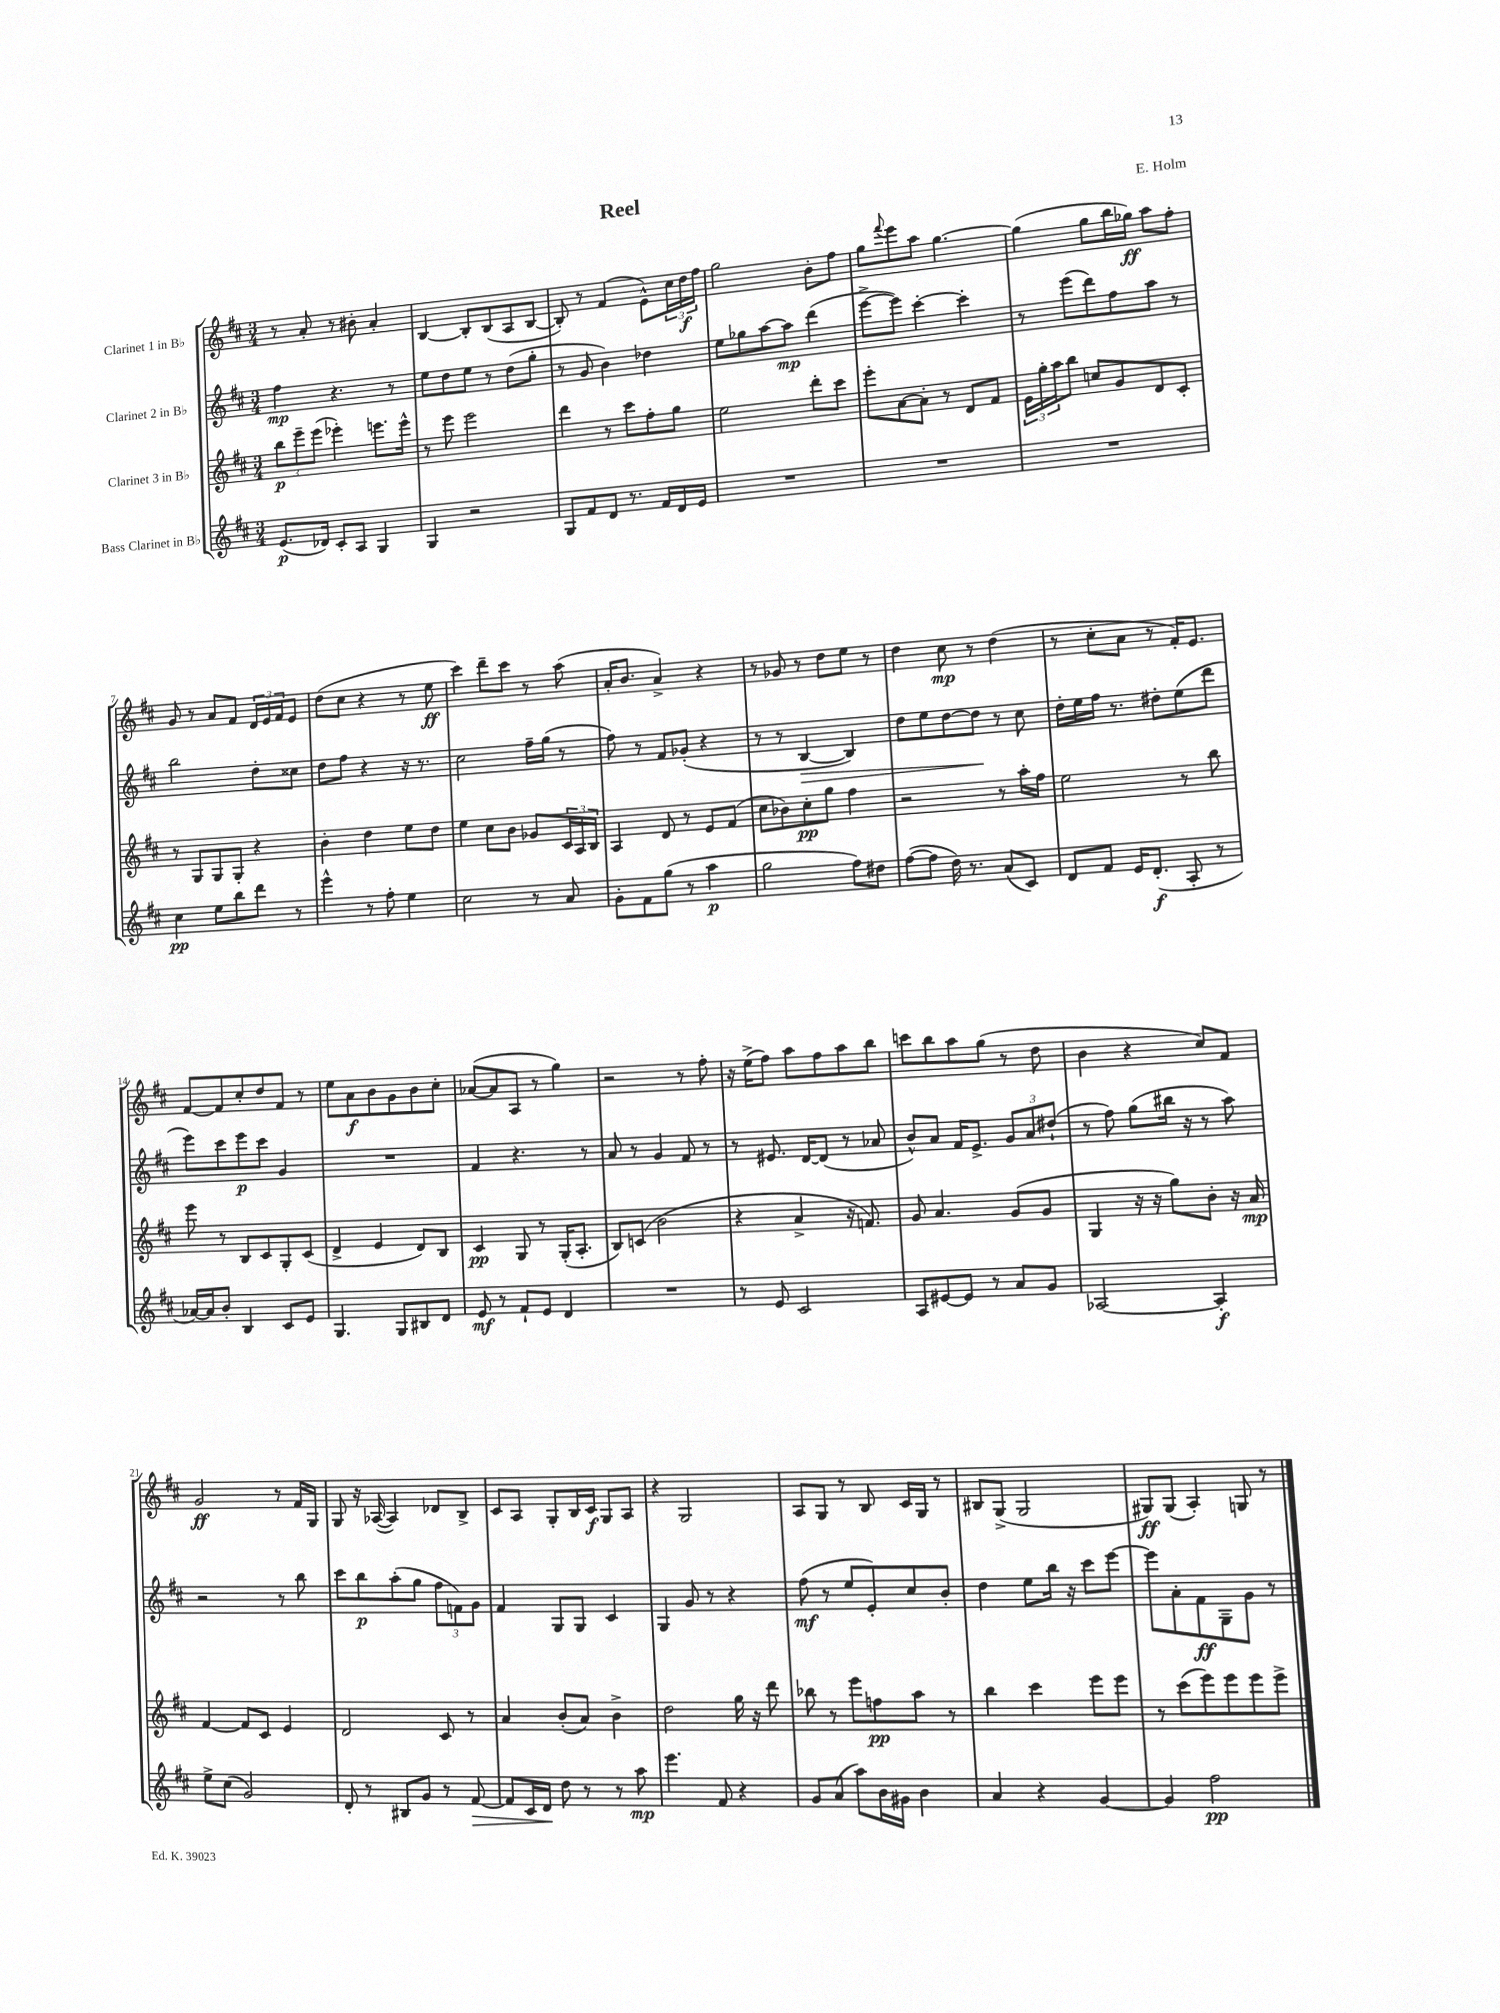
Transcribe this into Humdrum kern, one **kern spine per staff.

**kern	**dynam	**kern	**dynam	**kern	**dynam	**kern	**dynam
*part4	*part4	*part3	*part3	*part2	*part2	*part1	*part1
*staff4	*staff4	*staff3	*staff3	*staff2	*staff2	*staff1	*staff1
*I"Bass Clarinet in B♭	*	*I"Clarinet 3 in B♭	*	*I"Clarinet 2 in B♭	*	*I"Clarinet 1 in B♭	*
*clefG2	*	*clefG2	*	*clefG2	*	*clefG2	*
*k[f#c#]	*	*k[f#c#]	*	*k[f#c#]	*	*k[f#c#]	*
*M3/4	*	*M3/4	*	*M3/4	*	*M3/4	*
=1	=1	=1	=1	=1	=1	=1	=1
(8.e/L	p	12bb\L	p	4ff#\	mp	8r	.
.	.	12eee~\	.	.	.	.	.
.	.	.	.	.	.	8a'/	.
.	.	(12eee\J	.	.	.	.	.
16d-X/Jk)	.	.	.	.	.	.	.
8c#'/L	.	4eee-X'\)	.	4.r	.	8r	.
8A/J	.	.	.	.	.	8b#X'\	.
4G/	.	8.eeen\L	.	.	.	4a'/	.
.	.	.	.	8r	.	.	.
.	.	16eee^^\Jk	.	.	.	.	.
=2	=2	=2	=2	=2	=2	=2	=2
4G/	.	8r	.	8ee\L	.	[4B/	.
.	.	8eee\	.	8dd\	.	.	.
2r	.	2eee\	.	8ee\J	.	8B'/L]	.
.	.	.	.	8r	.	(8B/	.
.	.	.	.	(8dd\L	.	8A/	.
.	.	.	.	8gg'\J	.	[8B/J	.
=3	=3	=3	=3	=3	=3	=3	=3
8G/L	.	4ddd\	.	8r	.	8B'/])	.
8f#/	.	.	.	8g/	.	8r	.
8d/J	.	8r	.	4b\)	.	(4f#/	.
8.r	.	8ccc#\L	.	.	.	.	.
.	.	8ff#'\	.	4dd-X\	.	8e^^\L)	.
16f#/LL	.	.	.	.	.	.	.
16d/	.	8gg\J	.	.	.	24cc#\L	.
.	.	.	.	.	.	24dd\	f
16e/JJ	.	.	.	.	.	.	.
.	.	.	.	.	.	24ff#\JJ	.
=4	=4	=4	=4	=4	=4	=4	=4
2.r	.	2ee\	.	8ee\L	.	2gg\	.
.	.	.	.	8gg-X\	.	.	.
.	.	.	.	[8aa\	.	.	.
.	.	.	.	8aa\J]	mp	.	.
.	.	8ddd'\L	.	(4ddd\	.	8b'\L	.
.	.	8ccc#\J	.	.	.	8ff#\J	.
=5	=5	=5	=5	=5	=5	=5	=5
2.r	.	8eee'\L	.	[8eee^\L	.	8gg\L	.
.	.	.	.	.	.	8qqfff#/	.
.	.	[8a\	.	8eee\J])	.	8eee\	.
.	.	8a'\J]	.	[4ccc#'\	.	8aa\J	.
.	.	8r	.	.	.	[4.gg\	.
.	.	8d/L	.	4ccc#'\]	.	.	.
.	.	8f#/J	.	.	.	.	.
=6	=6	=6	=6	=6	=6	=6	=6
2.r	.	24e\LL	.	8r	.	(4gg\]	.
.	.	24gg'\	.	.	.	.	.
.	.	24aa\J	.	.	.	.	.
.	.	8bb\J	.	(8eee\L	.	.	.
.	.	8ccn/L	.	8ddd\)	.	8gg\L	.
.	.	8g/	.	8ff#\	.	16bb\L	.
.	.	.	.	.	.	16gg-X\JJ)	ff
.	.	8d/	.	8aa\J	.	8aa\L	.
.	.	8c#'/J	.	8r	.	8ff#'\J	.
!!LO:LB:g=z
=7	=7	=7	=7	=7	=7	=7	=7
4cc#\	pp	8r	.	2bb\	.	8g/	.
.	.	8G/L	.	.	.	8r	.
8ee\L	.	8G/	.	.	.	8a/L	.
8bb\	.	8G'/J	.	.	.	8f#/J	.
8ddd\J	.	4r	.	8dd'\L	.	24d/LL	.
.	.	.	.	.	.	24e/	.
.	.	.	.	.	.	24f#/J	.
8r	.	.	.	8cc##X\J	.	8e/J	.
=8	=8	=8	=8	=8	=8	=8	=8
4eee^^\	.	4b'\	.	8dd\L	.	(8dd\L	.
.	.	.	.	8ff#\J	.	8cc#\J	.
8r	.	4dd\	.	4r	.	4r	.
8ff#'\	.	.	.	.	.	.	.
4ee\	.	8ee\L	.	16r	.	8r	.
.	.	.	.	8.r	.	.	.
.	.	8dd\J	.	.	.	8ee\	ff
=9	=9	=9	=9	=9	=9	=9	=9
2cc#\	.	4ee\	.	2cc#\	.	4ccc#\)	.
.	.	8cc#\L	.	.	.	8ddd~\L	.
.	.	8b\J	.	.	.	8ccc#\J	.
8r	.	8g-X/L	.	16ff#~\LL	.	8r	.
.	.	.	.	(16gg\JJ	.	.	.
8a/	.	24c#/L	.	8r	.	(8aa\	.
.	.	24A/	.	.	.	.	.
.	.	24B/JJ	.	.	.	.	.
=10	=10	=10	=10	=10	=10	=10	=10
8g'\L	.	4A/	.	8ff#\)	.	16a'/KL	.
.	.	.	.	.	.	8.b/J	.
8f#\	.	.	.	8r	.	.	.
(8gg\J	.	8d/	.	8f#/L	.	4a^/)	.
8r	.	8r	.	(8g-X'/J	.	.	.
4aa\	p	8e/L	.	4r	.	4r	.
.	.	(8f#/J	.	.	.	.	.
=11	=11	=11	=11	=11	=11	=11	=11
2gg\	.	8cc#\L	.	8r	.	8r	.
.	.	8b-X\)	.	8r	.	8g-X/	.
!	!	!	!	!	!LO:HP:b	!	!
.	.	8cc#'\	pp	[4B/	>	8r	.
.	.	8gg\J	.	.	.	8dd\L	.
8ff#\L)	.	4ff#\	.	4B/])	.	8ee\J	.
8dd#X\J	.	.	.	.	.	8r	.
=12	=12	=12	=12	=12	=12	=12	=12
([8ff#\L	.	2r	.	8dd\L	.	4dd\	.
8ff#\J]	.	.	.	8ee\	.	.	.
16dd\)	.	.	.	[8dd\	.	8cc#\	mp
8.r	.	.	.	.	.	.	.
.	.	.	.	8dd\J]	.	8r	.
(8a/L	.	8r	.	8r	]	(4dd\	.
8c#/J)	.	16aa'\LL	.	8cc#\	.	.	.
.	.	16ff#\JJ	.	.	.	.	.
=13	=13	=13	=13	=13	=13	=13	=13
8d/L	.	2ee\	.	16dd'\LL	.	8r	.
.	.	.	.	16ee\	.	.	.
8f#/J	.	.	.	16ff#\JJ	.	8cc#'\L	.
.	.	.	.	8.r	.	.	.
16e/KL	.	.	.	.	.	8a\J	.
(8.d'/J	f	.	.	.	.	.	.
.	.	.	.	8dd#X'\L	.	8r	.
8A'/	.	8r	.	(8ee\	.	16f#'/KL)	.
.	.	.	.	.	.	8.e/J	.
8r	.	8bb\	.	8ddd\J	.	.	.
!!LO:LB:g=z
=14	=14	=14	=14	=14	=14	=14	=14
[16a-X/LL)	.	8eee\	.	8eee\L)	.	[8f#/L	.
16a-/J]	.	.	.	.	.	.	.
8b'/J	.	8r	.	8ccc#\	.	8f#/]	.
4B/	.	8B/L	.	8eee\	p	8cc#'/	.
.	.	8c#/	.	8ccc#\J	.	8dd/	.
8c#/L	.	8G'/	.	4g/	.	8f#/J	.
8e/J	.	(8c#/J	.	.	.	8r	.
=15	=15	=15	=15	=15	=15	=15	=15
4.G/	.	4d^/	.	2.r	.	8ee\L	.
.	.	.	.	.	.	8a\	f
.	.	4e/	.	.	.	8b\	.
8G/L	.	.	.	.	.	8g\	.
8B#X/	.	8d/L)	.	.	.	8b\	.
8d/J	.	8B/J	.	.	.	8cc#'\J	.
=16	=16	=16	=16	=16	=16	=16	=16
8e/	mf	4c#/	pp	4f#/	.	([8a-X/L	.
8r	.	.	.	.	.	8a-/]	.
8f#`/L	.	8G/	.	4.r	.	8A/J	.
8e/J	.	8r	.	.	.	8r	.
4d/	.	(16G'/KL	.	.	.	4gg\)	.
.	.	8.A'/J	.	.	.	.	.
.	.	.	.	8r	.	.	.
=17	=17	=17	=17	=17	=17	=17	=17
2.r	.	8B/L)	.	8a/	.	2r	.
.	.	(8cn/J	.	8r	.	.	.
.	.	2b\	.	4g/	.	.	.
.	.	.	.	8f#/	.	8r	.
.	.	.	.	8r	.	8ff#'\	.
=18	=18	=18	=18	=18	=18	=18	=18
8r	.	4r	.	8r	.	16r	.
.	.	.	.	.	.	(16ee^\KL	.
8e/	.	.	.	8.e#X/	.	8ff#\J)	.
2c#/	.	4a^/	.	.	.	8aa\L	.
.	.	.	.	[16d/KL	.	.	.
.	.	.	.	(8d/J]	.	8ff#\	.
.	.	16r	.	8r	.	8aa\	.
.	.	8.fn/)	.	.	.	.	.
.	.	.	.	8a-X/	.	8bb\J	.
=19	=19	=19	=19	=19	=19	=19	=19
8A/L	.	8g/	.	8b^^/L)	.	8cccn\L	.
[8e#X/	.	4.a/	.	8a/J	.	8bb\	.
8e#/J]	.	.	.	16f#/KL	.	8aa\	.
.	.	.	.	8.e^/J	.	.	.
8r	.	.	.	.	.	(8gg\J	.
8a/L	.	(8g/L	.	12g/L	.	8r	.
.	.	.	.	12a/	.	.	.
8g/J	.	8g/J	.	.	.	8dd\	.
.	.	.	.	(12dd#X`/J	.	.	.
=20	=20	=20	=20	=20	=20	=20	=20
[2A-X/	.	4G/	.	8r	.	4b\	.
.	.	.	.	8ff#\)	.	.	.
.	.	16r	.	(8gg\L	.	4r	.
.	.	16r	.	.	.	.	.
.	.	8gg\L)	.	16bb#X\Jk	.	.	.
.	.	.	.	16r	.	.	.
4A-'/]	f	8b'\J	.	8r	.	8cc#/L)	.
.	.	16r	.	8aa\)	.	8f#/J	.
.	.	16a/	mp	.	.	.	.
!!LO:LB:g=z
=21	=21	=21	=21	=21	=21	=21	=21
8ee^\L	.	[4f#/	.	2r	.	2g/	ff
(8cc#\J	.	.	.	.	.	.	.
2g/)	.	8f#/L]	.	.	.	.	.
.	.	8c#/J	.	.	.	.	.
.	.	4e/	.	8r	.	8r	.
.	.	.	.	8bb\	.	16f#/LL	.
.	.	.	.	.	.	16G/JJ	.
=22	=22	=22	=22	=22	=22	=22	=22
8d'/	.	2d/	.	8ccc#\L	.	8G/	.
8r	.	.	.	8bb\	p	16r	.
.	.	.	.	.	.	([16A-X/	.
8B#X/L	.	.	.	(8aa'\	.	4A-/])	.
8g/J	.	.	.	8gg\J	.	.	.
8r	.	8c#/	.	12ff#\L	.	8d-X/L	.
.	.	.	.	12fn\)	.	.	.
!	!LO:HP:b	!	!	!	!	!	!
[8f#/	>	8r	.	.	.	8B^/J	.
.	.	.	.	12g\J	.	.	.
=23	=23	=23	=23	=23	=23	=23	=23
8f#/L]	.	4a/	.	4f#/	.	8c#/L	.
16c#/L	.	.	.	.	.	8A/J	.
16d/JJ	.	.	.	.	.	.	.
8dd\	]	(8b'/L	.	8G/L	.	8G'/L	.
8r	.	8a/J)	.	8G/J	.	16B/L	.
.	.	.	.	.	.	16c#/JJ	f
8r	.	4b^\	.	4c#/	.	8G/L	.
8aa\	mp	.	.	.	.	8A/J	.
=24	=24	=24	=24	=24	=24	=24	=24
4.eee\	.	2dd\	.	4G/	.	4r	.
.	.	.	.	8g/	.	2G/	.
8f#/	.	.	.	8r	.	.	.
4r	.	16gg\	.	4r	.	.	.
.	.	16r	.	.	.	.	.
.	.	8ddd\	.	.	.	.	.
=25	=25	=25	=25	=25	=25	=25	=25
8g/L	.	8bb-X\	.	(8ff#\	mf	8A/L	.
(8a/J	.	8r	.	8r	.	8G/J	.
8aa\L)	.	8eee\L	.	8ee/L	.	8r	.
16b\L	.	8ffn\	pp	8e'/)	.	8B/	.
16g#X\JJ	.	.	.	.	.	.	.
4b\	.	8aa\J	.	8cc#/	.	16c#/LL	.
.	.	.	.	.	.	16G/JJ	.
.	.	8r	.	8b'/J	.	8r	.
=26	=26	=26	=26	=26	=26	=26	=26
4a/	.	4bb\	.	4dd\	.	8B#X/L	.
.	.	.	.	.	.	(8G^/J	.
4r	.	4ccc#\	.	8ee\L	.	2G/	.
.	.	.	.	16bb\Jk	.	.	.
.	.	.	.	16r	.	.	.
[4g/	.	8eee\L	.	8ccc#\L	.	.	.
.	.	8eee\J	.	[8eee\J	.	.	.
=27	=27	=27	=27	=27	=27	=27	=27
4g/]	.	8r	.	8eee\L]	.	8G#X/L)	ff
.	.	(8ccc#\L	.	8a'\	.	(8G#/J	.
2ff#\	pp	8eee\)	.	8f#\	ff	4A'/)	.
.	.	8eee\	.	8G~\	.	.	.
.	.	8eee\	.	8g\J	.	8Gn/	.
.	.	8eee^\J	.	8r	.	8r	.
==	==	==	==	==	==	==	==
*-	*-	*-	*-	*-	*-	*-	*-
